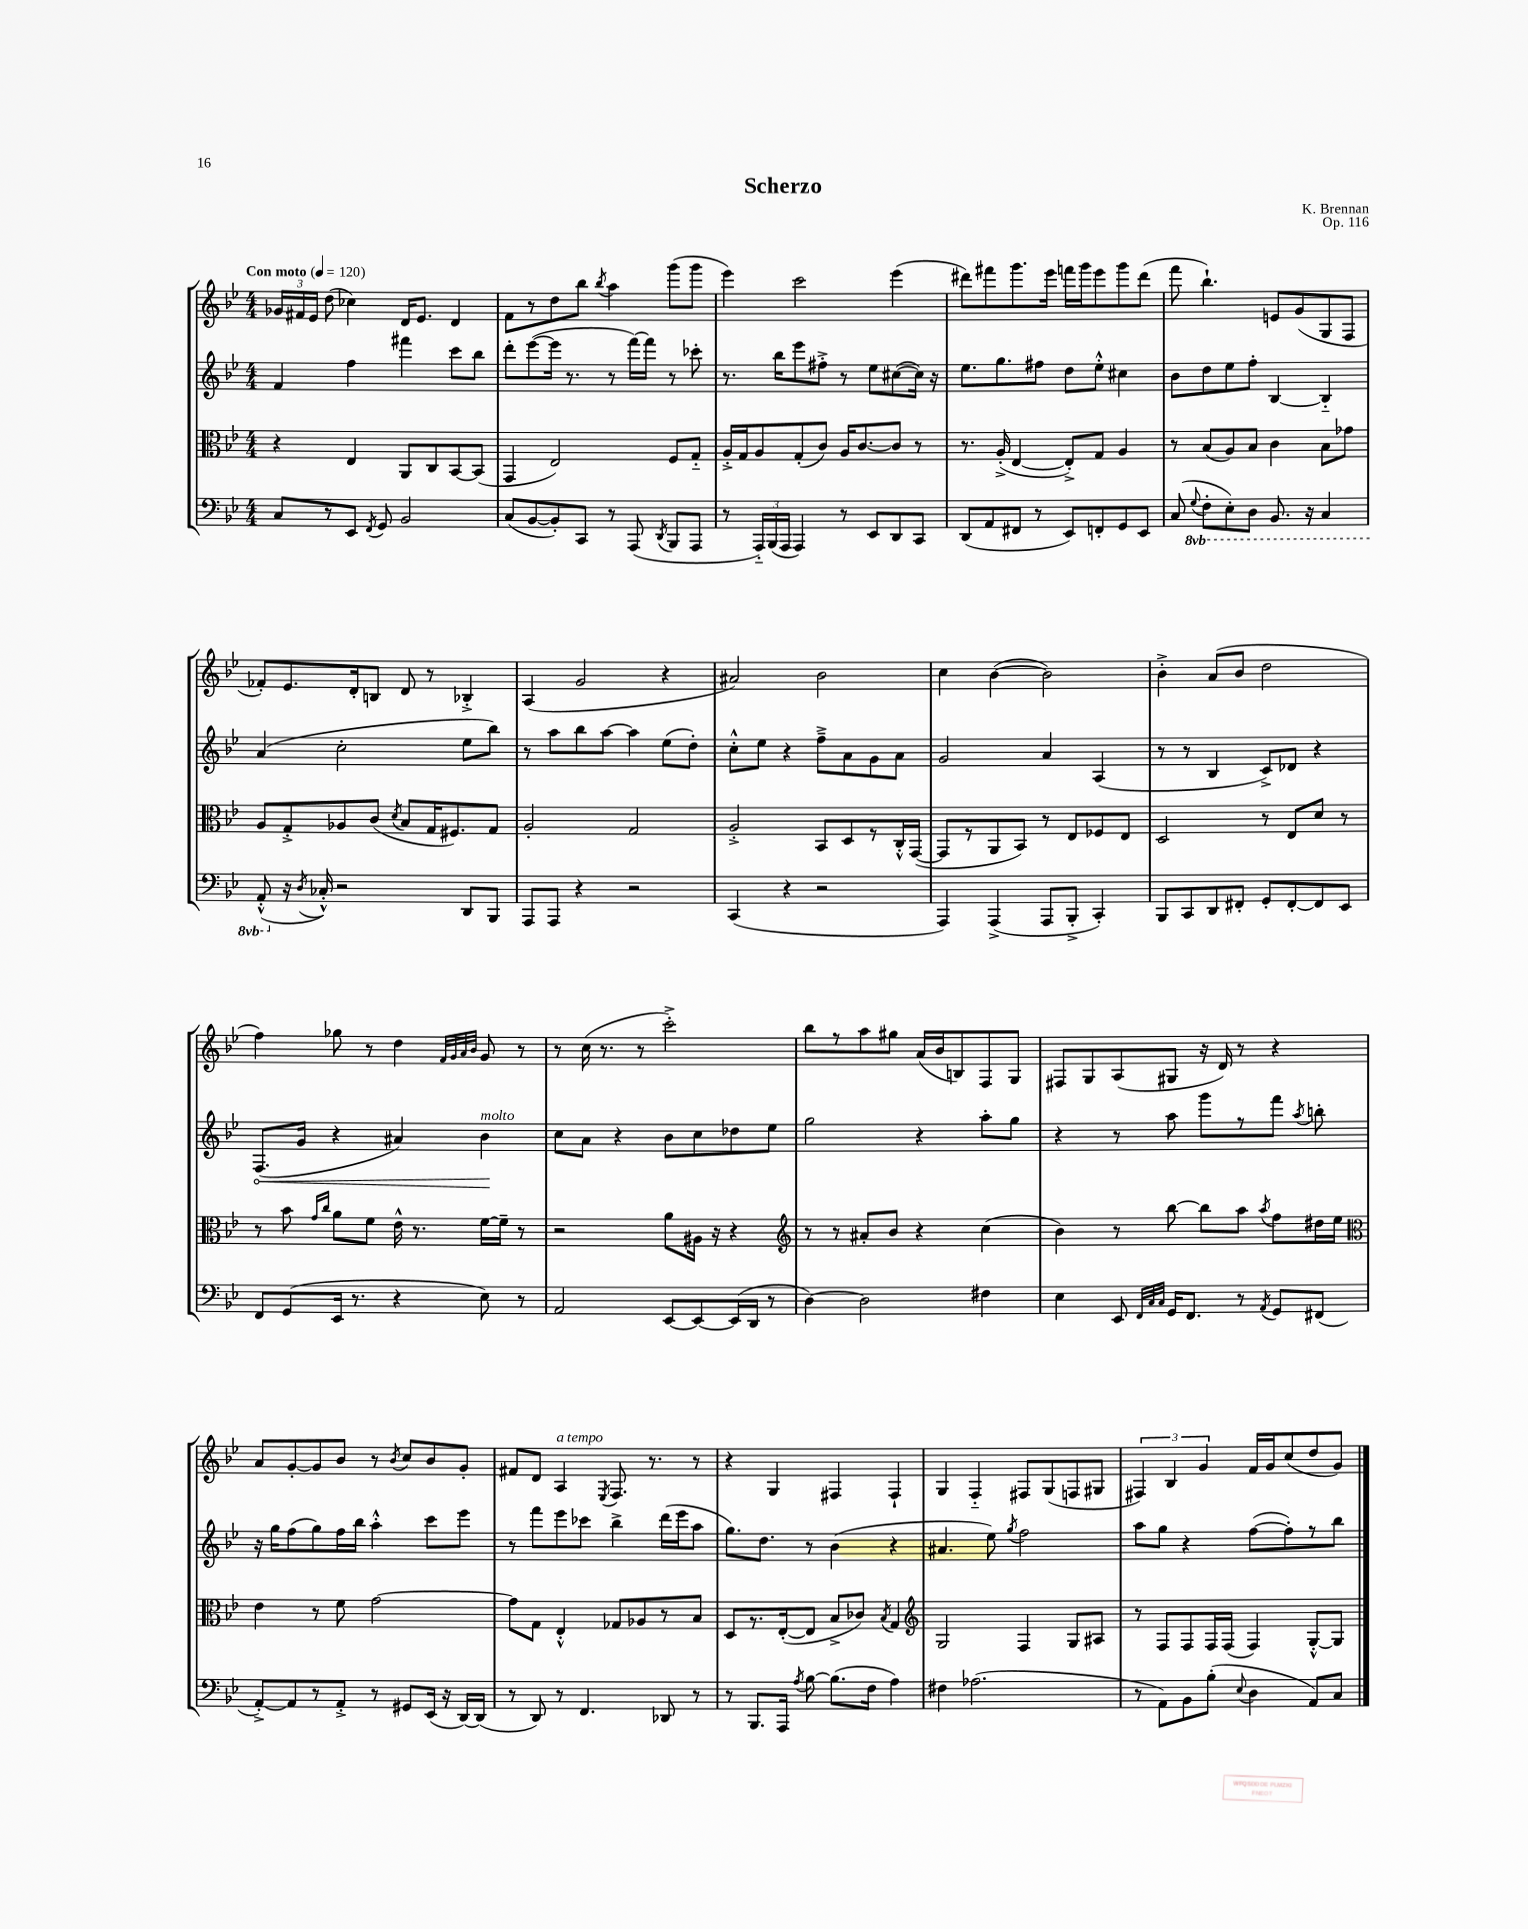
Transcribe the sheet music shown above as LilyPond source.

\header { title = "Scherzo" composer = "K. Brennan" opus = "Op. 116" }
<<
\new StaffGroup <<
\new Staff = "s0" {
    \clef treble \key bes \major \numericTimeSignature \time 4/4 \tempo "Con moto" 4 = 120
    \autoBeamOff \tuplet 3/2 { ges'16[ fis'16 ees'16] } d''8( ces''4) d'16[ ees'8.] d'4 |
    f'8[ r8 d''8 bes''8] \acciaccatura { bes''8 } a''4 g'''8[( g'''8] |
    ees'''4) c'''2 ees'''4( |
    dis'''8[) fis'''8 g'''8. ees'''16] f'''16[ g'''16 ees'''8 g'''8 dis'''8]( |
    f'''8 bes''4.-!) e'8[ g'8( g8 f8] |
    fes'8[-.) ees'8. d'16-. b8] d'8 r8 bes4-.-> |
    a4( g'2 r4 |
    ais'2) bes'2 |
    c''4 bes'4~( bes'2) |
    bes'4-.-> a'8[( bes'8] d''2 |
    f''4) ges''8 r8 d''4 \grace { f'32[ g'32 a'32 bes'32] } g'8 r8 |
    r8 c''16( r8. r8 c'''2-.->) |
    bes''8[ r8 a''8 gis''8] a'16[( bes'16 b8) f8 g8] |
    fis8[ g8 a8( gis8] r16 d'16) r8 r4 |
    a'8[ g'8~-. g'8 bes'8] r8 \acciaccatura { bes'8 } c''8[ bes'8 g'8]-. |
    fis'8[ d'8] a4^\markup { \italic "a tempo" } \acciaccatura { ees8 } f8. r8. r8 |
    r4 g4 fis4 fis4-! |
    g4 f4-_ fis8[ g8( f8 gis8] |
    \tuplet 3/2 { fis4) bes4 g'4 } f'16[ g'16 c''8( d''8 g'8]) \bar "|." |
}
\new Staff = "s1" {
    \clef treble \key bes \major \numericTimeSignature \time 4/4
    \autoBeamOff f'4 f''4 fis'''4 c'''8[ bes''8] |
    d'''8[-. ees'''8~( ees'''16] r8. r8 f'''16[~) f'''16] r8 ces'''8-. |
    r8. bes''16[ ees'''8 fis''8]-.-> r8 ees''8[ cis''8~( cis''16]) r16 |
    ees''8.[ g''8. fis''8] d''8[ ees''8]-.-^ cis''4 |
    bes'8[ d''8 ees''8 f''8]-. bes4~ bes4-_ |
    a'4( c''2-. ees''8[ bes''8]) |
    r8 a''8[ bes''8 a''8]~ a''4 ees''8[( d''8]-.) |
    c''8[-.-^ ees''8] r4 f''8[---> a'8 g'8 a'8] |
    g'2 a'4 a4( |
    r8 r8 bes4 c'8[->) des'8] r4 |
    \once \override Hairpin.circled-tip = ##t f8.[\<( g'16] r4 ais'4) bes'4\!^\markup { \italic "molto" } |
    c''8[ a'8] r4 bes'8[ c''8 des''8 ees''8] |
    g''2 r4 a''8[-. g''8] |
    r4 r8 a''8 g'''8[ r8 f'''8] \acciaccatura { a''8 } b''8-. |
    r16 g''16[ f''8( g''8) f''16 bes''16] a''4-.-^ c'''8[ ees'''8] |
    r8 f'''8[ ees'''8 ces'''8] bes''4-> d'''16[( ees'''16 a''8] |
    g''8.[) d''8.] r8 bes'4( r4 |
    ais'4. ees''8) \acciaccatura { g''8 } f''2 |
    a''8[ g''8] r4 f''8[~( f''8-.) r8 bes''8] \bar "|." |
}
\new Staff = "s2" {
    \clef alto \key bes \major \numericTimeSignature \time 4/4
    \autoBeamOff r4 ees4 a,8[ c8 bes,8~ bes,8]( |
    g,4 ees2) f8[ g8]-_ |
    a16[-.-> g16 a8 g8-.( c'8]) a16[ c'8.~ c'8] r8 |
    r8. a16-.->( ees4~ ees8[-.->) g8] a4 |
    r8 bes8[( a8) bes8] c'4 bes8[ ges'8] |
    a8[ g8-.-> aes8 c'8]( \acciaccatura { d'8 } bes8[ g16 fis8.) g8] |
    a2-. g2 |
    a2-.-> bes,8[ d8 r8 c16-.-^ g,16]~( |
    g,8[ r8 a,8 bes,8]) r8 ees8[ fes8 ees8] |
    d2 r8 ees8[ d'8] r8 |
    r8 bes'8 \grace { g'16[ c''16] } a'8[ f'8] ees'16-^ r8. f'16[~ f'16]-- r8 |
    r2 a'8[ ais16] r16 r4 |
    \clef treble r8 r8 ais'8[-. bes'8] r4 c''4( |
    bes'4) r8 bes''8~ bes''8[ a''8] \acciaccatura { a''8 } f''8[ dis''16 ees''16] |
    \clef alto ees'4 r8 f'8 g'2~ |
    g'8[ g8] ees4-.-^ ges8[ aes8 r8 bes8] |
    d8[ r8. ees16~-.( ees8] bes8[-> ces'8]) \acciaccatura { bes8 } g4 |
    \clef treble g2 f4 g8[ ais8] |
    r8 f8[ f8 f16 f16]( f4) g8[~-.-^ g8] \bar "|." |
}
\new Staff = "s3" {
    \clef bass \key bes \major \numericTimeSignature \time 4/4 \set Staff.ottavationMarkups = #ottavation-simple-ordinals
    \autoBeamOff c8[ r8 ees,8] \acciaccatura { f,8 } g,8 bes,2 |
    c8[( bes,8~ bes,8-.) c,8] r8 a,,8( \acciaccatura { d,8 } bes,,8[ a,,8] |
    r8 \tuplet 3/2 { a,,16[-_) bes,,16( a,,16] } a,,4) r8 ees,8[ d,8 c,8] |
    d,8[( a,8 fis,8] r8 ees,8[) f,8-. g,8 ees,8] |
    c8( \ottava #-1 \appoggiatura { g,8 } f,8[-. ees,8-.) d,8] bes,,8. r16 c,4 |
    a,,8-.-^( \ottava #0 r16 \acciaccatura { d8 } ces16-.-^) r2 d,8[ bes,,8] |
    a,,8[ a,,8] r4 r2 |
    c,4( r4 r2 |
    a,,4) a,,4->( a,,8[ bes,,8]-.-> c,4-.) |
    bes,,8[ c,8 d,8 fis,8]-. g,8[-. fis,8~-. fis,8 ees,8] |
    f,8[ g,8( ees,16] r8. r4 ees8) r8 |
    a,2 ees,8[~ ees,8~ ees,16( d,16] r8 |
    d4~) d2 fis4 |
    ees4 ees,8 \grace { f,32[ c32 c32] } g,16[ f,8.] r8 \acciaccatura { a,8 } g,8[ fis,8]( |
    a,8[~-.->) a,8 r8 a,8]-.-> r8 gis,8[ ees,16]( r16 d,16[~) d,16]( |
    r8 d,8) r8 f,4. des,8 r8 |
    r8 bes,,8.[ a,,16] \acciaccatura { a8 } bes8~ bes8.[( f16] a4) |
    fis4 aes2.( |
    r8 a,8[) bes,8 bes8]-.( \appoggiatura { ees8 } d4 a,8[) c8] \bar "|." |
}
>>
>>
\layout { \context { \Score \remove "Bar_number_engraver" } }
